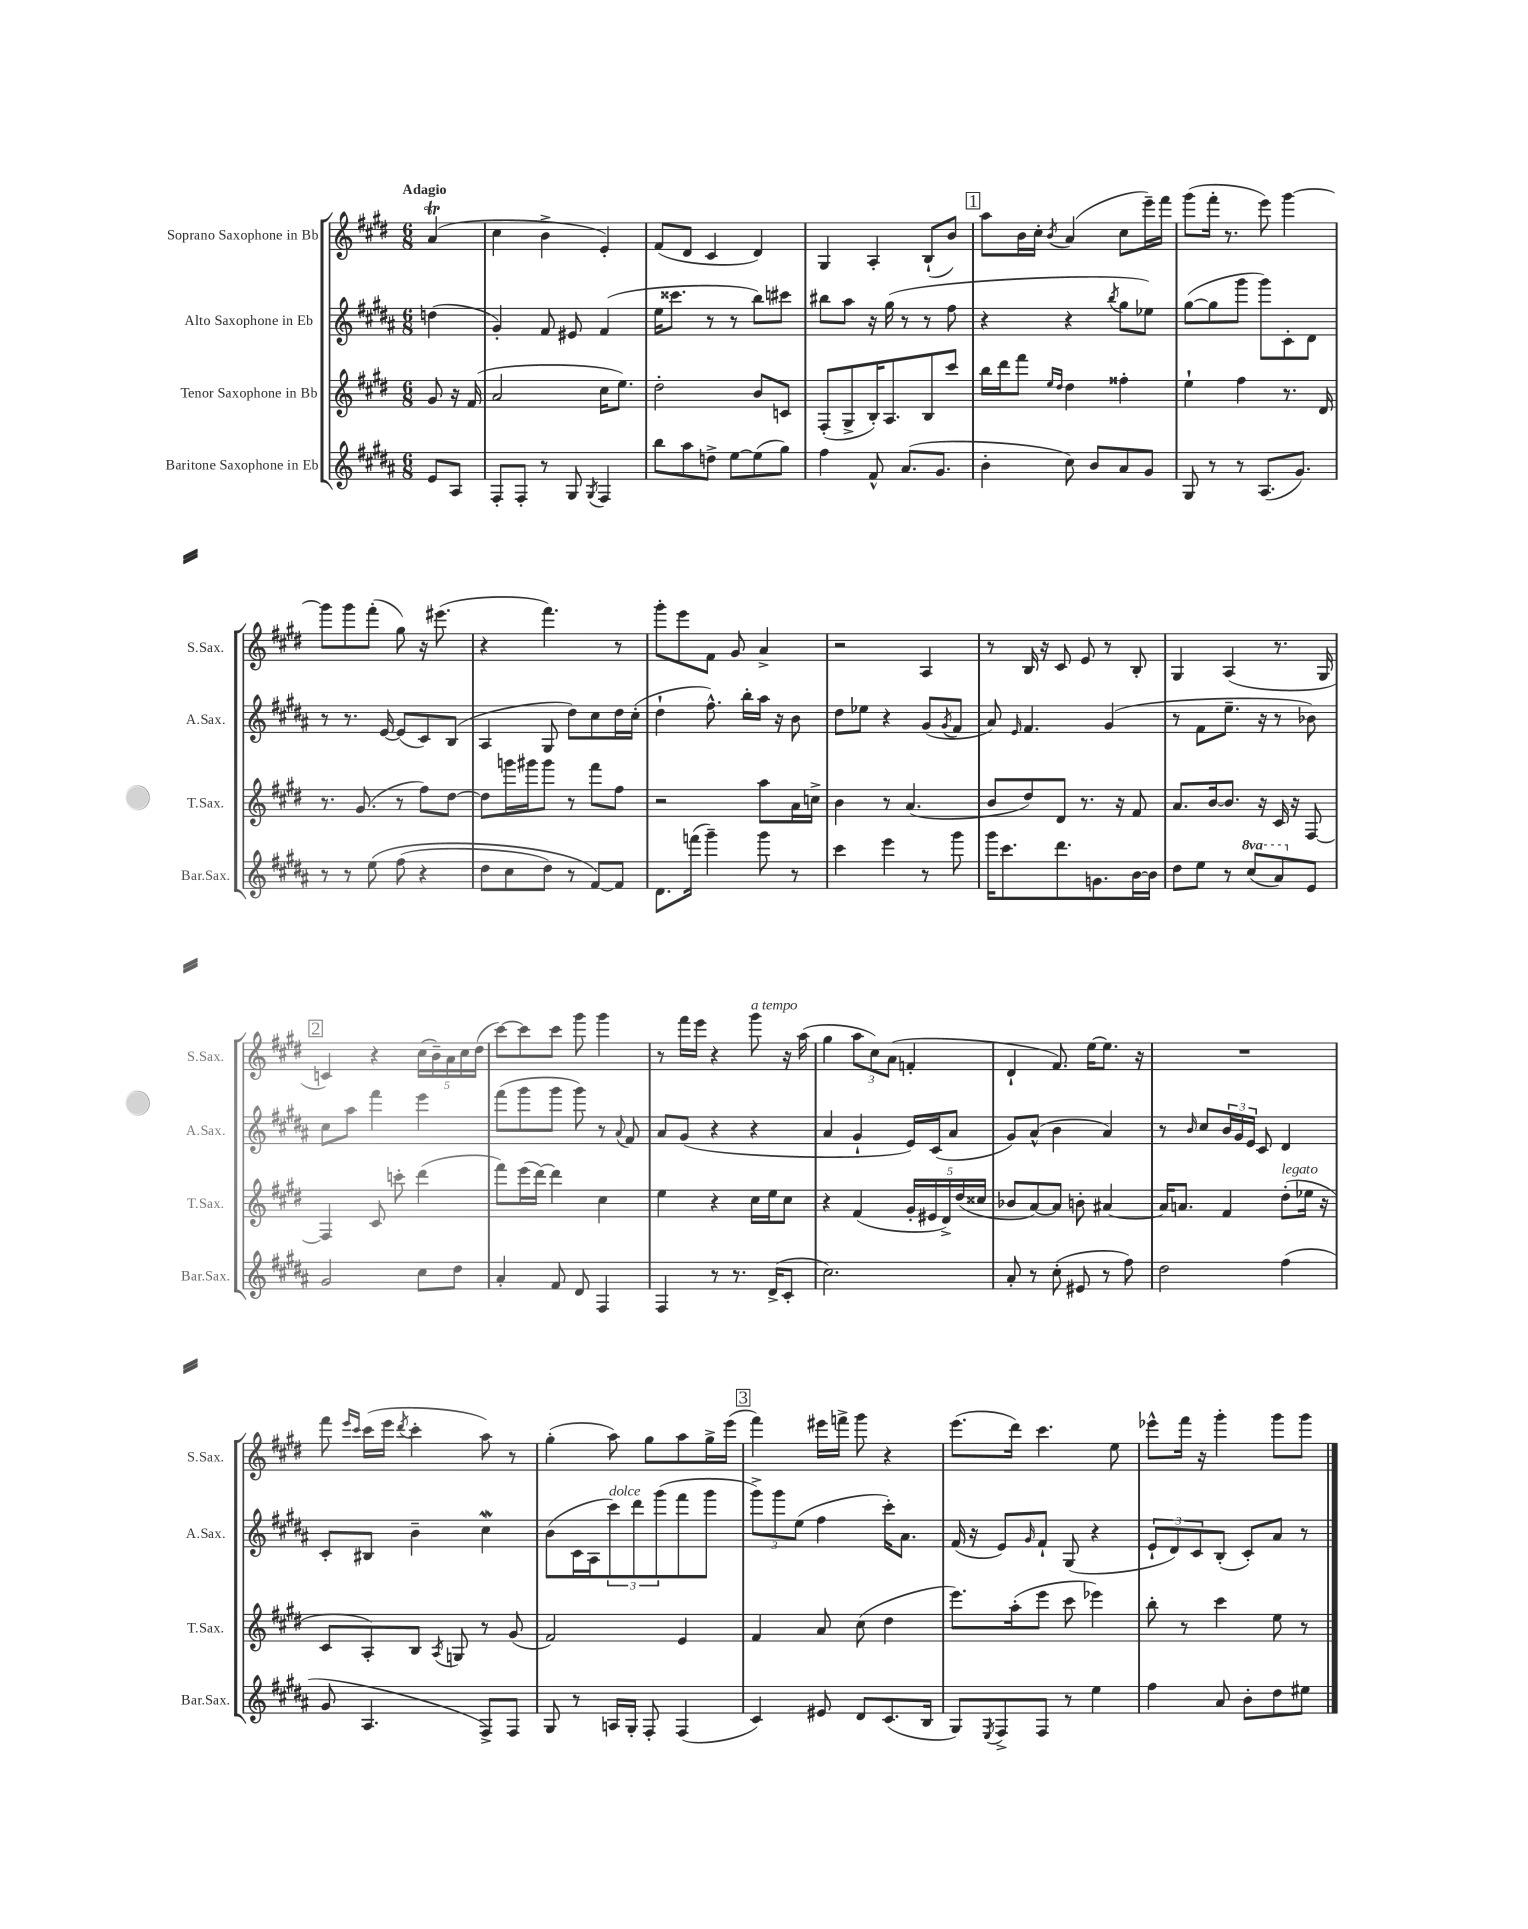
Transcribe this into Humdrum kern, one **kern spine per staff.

**kern	**kern	**kern	**kern
*staff4	*staff3	*staff2	*staff1
*clefG2	*clefG2	*clefG2	*clefG2
*k[f#c#g#d#a#]	*k[f#c#g#d#]	*k[f#c#g#d#a#]	*k[f#c#g#d#]
*M6/8	*M6/8	*M6/8	*M6/8
8e	8g#	(4dd	(4a
8A#	16r	.	.
.	(16f#	.	.
=	=	=	=
8F#'	2a	4g#')	4cc#
8F#'	.	.	.
8r	.	8f#	4b^
8G#	.	8e#	.
8qG#	.	.	.
4F#	16cc#	(4f#	4e')
.	8.ee)	.	.
=	=	=	=
8bb	2dd#'	16ee	(8f#
.	.	8.ccc##	.
8aa#	.	.	8d#
8dd^	.	8r	4c#
[8ee	.	8r	.
(8ee]	8b	8bb)	4d#)
8gg#)	8c	8ccc#	.
=	=	=	=
4ff#	(8F#'	8bb#	4G#
.	8G#^	8aa#	.
8f#^^	16B')	16r	4A'
.	8.A	(16gg#	.
(8.a#	.	8r	.
.	8B	8r	(8B`
8.g#	.	.	.
.	8ccc#	8ff#	8b)
=	=	=	=
4b'	16bb	4r	8aa
.	16ddd#	.	.
.	8fff#	.	16b
.	.	.	16cc#'
.	16qqee	.	.
.	16qqdd#	.	8qb
8cc#)	4dd#	4r	(4a
8b	.	.	.
.	.	8qbb	.
8a#	4ff##'	8gg#	8cc#
8g#	.	8ee-)	16eee~)
.	.	.	16fff#
=	=	=	=
8G#	4ee`	([8gg#	(8ggg#
8r	.	8gg#]	16fff#'
.	.	.	8.r
8r	4ff#	8ggg#	.
(8.A#	.	8ggg#)	8eee)
.	8.r	8c#'	[4ggg#
8.g#)	.	.	.
.	.	8d#	.
.	16d#	.	.
=	=	=	=
8r	8.r	8r	8ggg#]
8r	.	8.r	8ggg#
.	(8.g#	.	.
&(8ee	.	.	(8fff#'
.	.	[16e	.
(8ff#	8r	(8e]	8gg#)
4r	8ff#)	8c#)	16r
.	.	.	(8.eee#
.	[8dd#	(8B	.
=	=	=	=
8dd#	8dd#]	4A#	4r
8cc#	16ggg	.	.
.	16ggg#	.	.
8dd#)	8ggg#	8G#	4.fff#)
8r	8r	8dd#)	.
[8f#&)	8fff#	8cc#	.
8f#]	8ff#	16dd#	8r
.	.	(16cc#'	.
=	=	=	=
8.d#	2r	4dd#`	8ggg#'
.	.	.	8eee
(16fff	.	.	.
4ggg#~)	.	8.ff#^^)	8f#
.	.	.	8g#
.	.	16bb'	.
8ggg#	8aa	16aa#	4a^
.	.	16r	.
8r	16a	8b	.
.	16cc^	.	.
=	=	=	=
4ccc#	4b	8dd#	2r
.	.	8ee-	.
4eee	8r	4r	.
.	(4.a	.	.
8r	.	(8g#	4A
.	.	8qg#	.
8ggg#	.	8f#	.
=	=	=	=
16ggg#	8b	8a#)	8r
8.ccc#	.	.	.
.	.	16qqe	.
.	8dd#)	4.f#	16B
.	.	.	16r
8.ddd#	8d#	.	8c#
.	8.r	.	8e
8.g	.	.	.
.	.	(4g#	8r
.	16r	.	.
[16b	8f#	.	8B'
16b]	.	.	.
=	=	=	=
8dd#	8.a	8r	4G#
8ee	.	8f#	.
.	[16b	.	.
8r	8.b]	8.ee~	(4A
(8ccc#	.	.	.
.	16r	16r	.
8aa#)	16c#	8r	8.r
.	16r	.	.
8e	[8F#	8b-)	.
.	.	.	16G#
=	=	=	=
2g#	4F#]	8cc#	4c)
.	.	8aa#	.
.	8c#	4fff#	4r
.	8ccc'	.	.
8cc#	(4ddd#	4eee	(20cc#
.	.	.	20b~)
.	.	.	20a
8dd#	.	.	.
.	.	.	20cc#
.	.	.	(20dd#
=	=	=	=
4a#'	8fff#)	(8fff#	[8ccc#)
.	(16eee	8ggg#	8ccc#]
.	[16ddd#)	.	.
8f#	4ddd#]	8ggg#	8ccc#
8d#	.	8ggg#)	8ggg#
4F#	4cc#	8r	4ggg#
.	.	8qqa#	.
.	.	8f#	.
=	=	=	=
4F#	4ee	8a#	8r
.	.	(8g#	16fff#
.	.	.	16eee
8r	4r	4r	4r
8.r	.	.	.
.	16cc#	4r	8ggg#
(16d#^	16ee	.	.
8c#'	8cc#	.	16r
.	.	.	(16aa
=	=	=	=
2.cc#)	4r	4a#	4gg#
.	(4f#	4g#`	12aa
.	.	.	12cc#)
.	.	.	(12a
.	20g#'	16e)	4f'
.	20e#	.	.
.	.	(16c#	.
.	20d#^)	.	.
.	.	8a#	.
.	(20dd#	.	.
.	20cc##	.	.
=	=	=	=
8a#'	8b-	8g#)	4d#`
8r	[8a)	(8a#^^	.
(8cc#'	8a]	4b	8.f#)
8e#	8b'	.	.
.	.	.	[16ee
8r	[4a#	4a#)	8.ee]
8ff#)	.	.	.
.	.	.	16r
=	=	=	=
2dd#	16a#]	8r	2.r
.	8.a	.	.
.	.	16qqb	.
.	.	8cc#	.
.	4f#	24b	.
.	.	24g#	.
.	.	24e	.
.	.	8c#	.
(4ff#	(8dd#'	4d#	.
.	16ee-	.	.
.	16r	.	.
=	=	=	=
8g#	8c#	8c#'	8fff#
.	.	.	16qqeee
.	.	.	16qqccc#
4.A#	8A')	8B#	(16ccc#
.	.	.	16eee
.	.	.	8qddd#
.	8B	4b~	4ccc#'
.	8qA	.	.
.	8G	.	.
8F#^)	8r	4cc#	8aa)
8F#	(8g#	.	8r
=	=	=	=
8G#	2f#)	(8b	(4gg#'
8r	.	16c#	.
.	.	16A#	.
16A	.	12ccc#)	8aa)
16G#'	.	.	.
.	.	12ddd#	.
8F#'	.	.	8gg#
.	.	(12ggg#	.
(4F#	4e	8fff#	8aa
.	.	8ggg#	16gg#^
.	.	.	(16eee
=	=	=	=
4c#)	4f#	12ggg#^)	4fff#)
.	.	12ggg#	.
.	.	(12ee	.
8e#	8a	4ff#	16eee#
.	.	.	16fff^
8d#	(8cc#	.	8ggg#
(8.c#	4dd#	16ccc#')	4r
.	.	8.a#	.
16B	.	.	.
=	=	=	=
8G#)	8.eee)	(16f#	(8.eee
.	.	16r	.
8qE	.	.	.
8F#^	.	8e)	.
.	(16aa'	.	16ddd#)
.	.	16qqg#	.
8F#	8eee	8f#`	4.ccc#
8r	8ccc#	(8G#	.
4ee	4eee-)	4r	.
.	.	.	8ee
=	=	=	=
4ff#	8bb'	12e`	8eee-^^
.	.	12d#)	.
.	8r	.	16fff#
.	.	12c#	.
.	.	.	16r
8a#	4ccc#	(8B'	4ggg#'
8b'	.	8c#')	.
8dd#	8ee	8a#	8ggg#
8ee#	8r	8r	8ggg#
==	==	==	==
*-	*-	*-	*-
